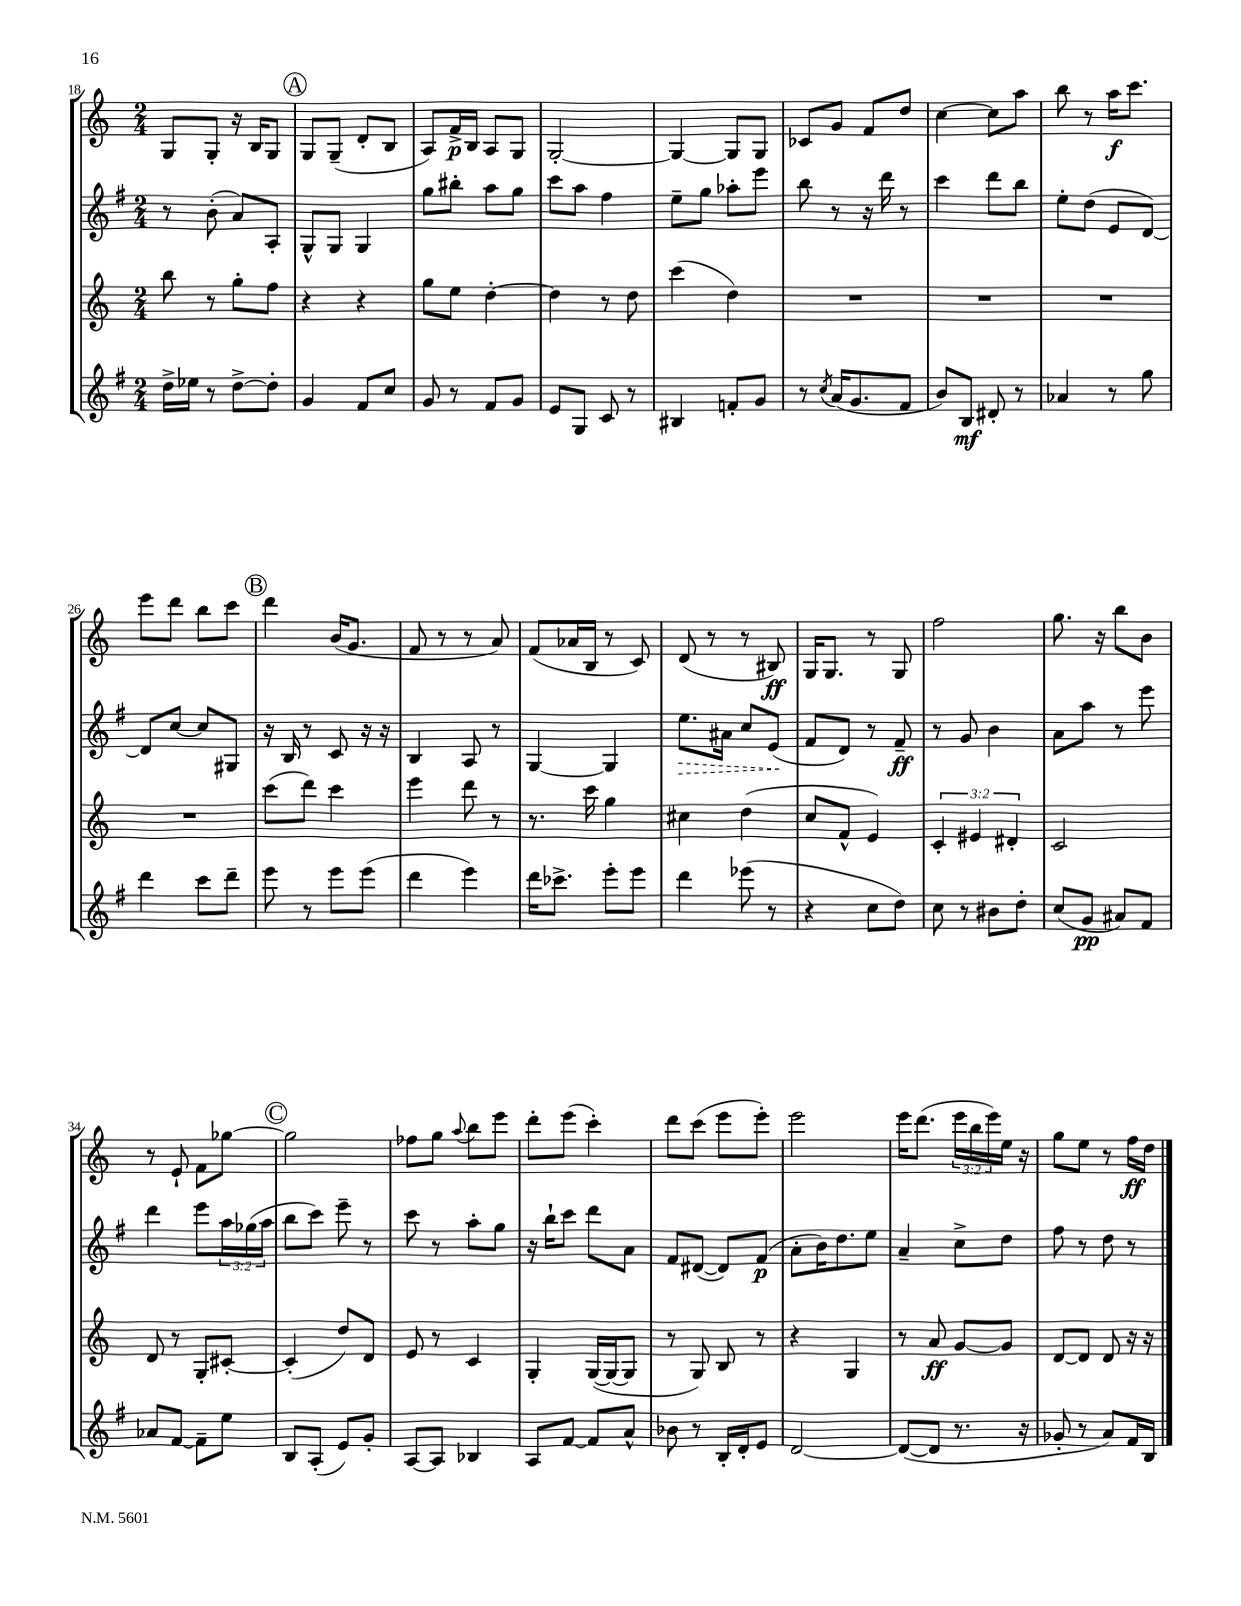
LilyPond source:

<<
\new StaffGroup <<
\new Staff = "s0" {
    \clef treble \key c \major \numericTimeSignature \time 2/4 \override Staff.TupletNumber.text = #tuplet-number::calc-fraction-text
    g8 g8-. r16 b16 g8 |
    \mark \markup { \circle "A" } g8 g8--( d'8-. b8 |
    a8) f'16->\p b16 a8 g8 |
    g2~-. |
    g4~ g8 g8 |
    ces'8 g'8 f'8 d''8 |
    c''4~ c''8 a''8 |
    b''8 r8 a''16\f c'''8. |
    e'''8 d'''8 b''8 c'''8 |
    \mark \markup { \circle "B" } d'''4 b'16( g'8. |
    f'8 r8 r8 a'8) |
    f'8( aes'16 b16 r8 c'8) |
    d'8( r8 r8 bis8\ff) |
    g16 g8. r8 g8 |
    f''2 |
    g''8. r16 b''8 b'8 |
    r8 e'8-! f'8 ges''8~ |
    \mark \markup { \circle "C" } ges''2 |
    fes''8 g''8 \appoggiatura { a''8 } b''8 e'''8 |
    d'''8-. e'''8( c'''4-.) |
    d'''8 c'''8( e'''8 e'''8-.) |
    e'''2 |
    e'''16 d'''8.( \tuplet 3/2 { e'''16 b''16 e'''16) } e''16 r16 |
    g''8 e''8 r8 f''16\ff d''16 \bar "|." |
}
\new Staff = "s1" {
    \clef treble \key g \major \numericTimeSignature \time 2/4 \override Staff.TupletNumber.text = #tuplet-number::calc-fraction-text
    r8 b'8-.( a'8) a8-. |
    \mark \markup { \circle "A" } g8-^ g8 g4 |
    g''8 bis''8-. a''8 g''8 |
    c'''8 a''8 fis''4 |
    e''8-- g''8 aes''8-. e'''8 |
    b''8 r8 r16 d'''16 r8 |
    c'''4 d'''8 b''8 |
    e''8-. d''8( e'8 d'8~) |
    d'8 c''8~ c''8 gis8 |
    \mark \markup { \circle "B" } r16 b16 r8 c'8 r16 r16 |
    b4 a8 r8 |
    g4~ g4 |
    \once \override Hairpin.style = #'dashed-line e''8.\> ais'16 c''8 e'8\!( |
    fis'8 d'8) r8 fis'8--\ff |
    r8 g'8 b'4 |
    a'8 a''8 r8 e'''8 |
    d'''4 e'''8 \tuplet 3/2 { a''16 ges''16( a''16 } |
    \mark \markup { \circle "C" } b''8 c'''8) e'''8-- r8 |
    c'''8 r8 a''8-. g''8 |
    r16 b''16-! c'''8 d'''8 a'8 |
    fis'8 dis'8~( dis'8) fis'8\p( |
    a'8-. b'16) d''8. e''8 |
    a'4-- c''8-> d''8 |
    fis''8 r8 d''8 r8 \bar "|." |
}
\new Staff = "s2" {
    \clef treble \key c \major \numericTimeSignature \time 2/4 \override Staff.TupletNumber.text = #tuplet-number::calc-fraction-text
    b''8 r8 g''8-. f''8 |
    \mark \markup { \circle "A" } r4 r4 |
    g''8 e''8 d''4~-. |
    d''4 r8 d''8 |
    c'''4( d''4) |
    R2 |
    R2 |
    R2 |
    R2 |
    \mark \markup { \circle "B" } c'''8( d'''8) c'''4 |
    e'''4 d'''8 r8 |
    r8. c'''16 g''4 |
    cis''4 d''4( |
    c''8 f'8-^ e'4) |
    \tuplet 3/2 { c'4-. eis'4 dis'4-. } |
    c'2 |
    d'8 r8 g8-. cis'8~-. |
    \mark \markup { \circle "C" } cis'4-.( d''8) d'8 |
    e'8 r8 c'4 |
    g4-. g16~( g16~ g8 |
    r8 g8) b8 r8 |
    r4 g4 |
    r8 a'8\ff g'8~ g'8 |
    d'8~ d'8 d'8 r16 r16 \bar "|." |
}
\new Staff = "s3" {
    \clef treble \key g \major \numericTimeSignature \time 2/4
    d''16-> ees''16 r8 d''8~-> d''8-. |
    \mark \markup { \circle "A" } g'4 fis'8 c''8 |
    g'8 r8 fis'8 g'8 |
    e'8 g8 c'8 r8 |
    bis4 f'8-. g'8 |
    r8 \acciaccatura { c''8 } a'16( g'8. fis'8 |
    b'8) b8\mf dis'8-. r8 |
    aes'4 r8 g''8 |
    d'''4 c'''8 d'''8-- |
    \mark \markup { \circle "B" } e'''8 r8 e'''8 e'''8( |
    d'''4 e'''4) |
    d'''16 ces'''8.-> e'''8-. e'''8 |
    d'''4 ees'''8( r8 |
    r4 c''8 d''8) |
    c''8 r8 bis'8 d''8-. |
    c''8( g'8\pp ais'8) fis'8 |
    aes'8 fis'8~ fis'8-- e''8 |
    \mark \markup { \circle "C" } b8 a8-.( e'8) g'8-. |
    a8~ a8 bes4 |
    a8 fis'8~ fis'8 a'8-^ |
    bes'8 r8 b16-. d'16-. e'8 |
    d'2~ |
    d'8~( d'8 r8. r16 |
    ges'8-. r8 a'8) fis'16 b16 \bar "|." |
}
>>
>>
\layout { \context { \Score currentBarNumber = #18 } }
